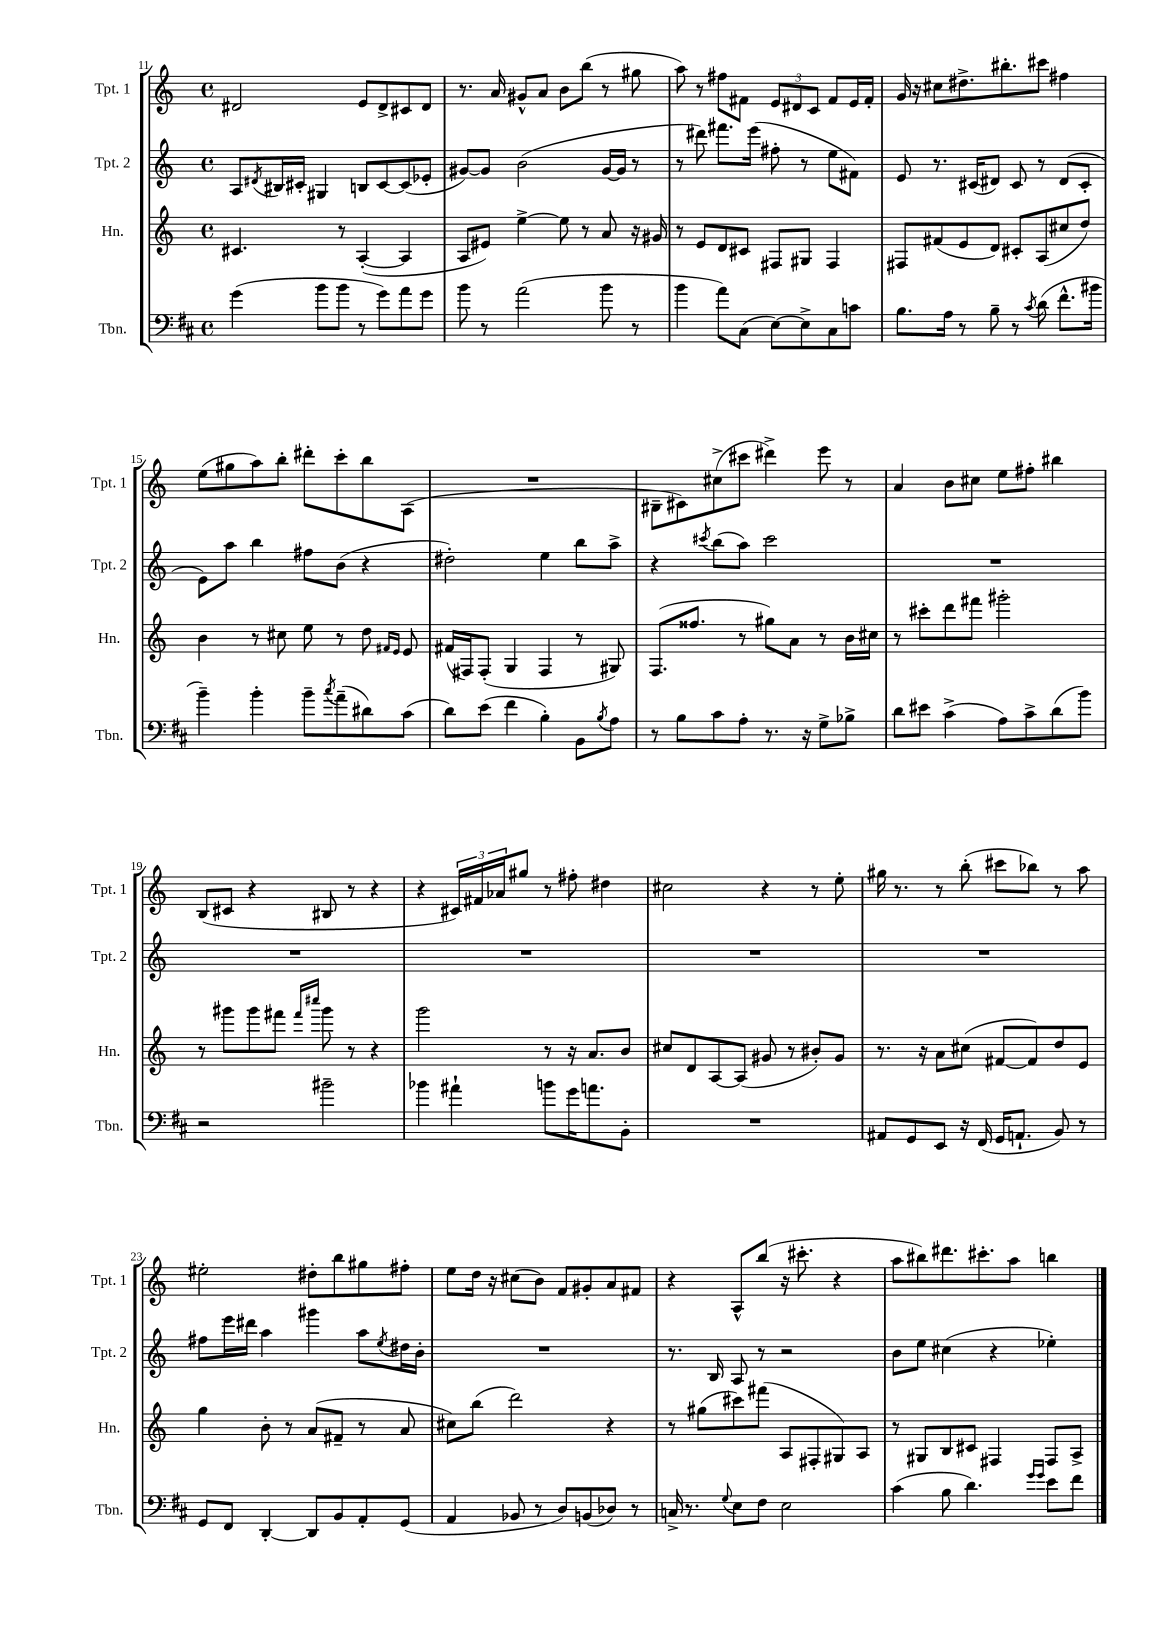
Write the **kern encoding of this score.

**kern	**kern	**kern	**kern
*staff4	*staff3	*staff2	*staff1
*clefF4	*clefG2	*clefG2	*clefG2
*k[f#c#]	*k[]	*k[]	*k[]
*M4/4	*M4/4	*M4/4	*M4/4
*met(c)	*met(c)	*met(c)	*met(c)
(4g	4.c#	8A	2d#
.	.	8qd#	.
.	.	16B#	.
.	.	16c#'	.
8b	.	4G#	.
8b	8r	.	.
8r	([4A'	8B	8e
8g)	.	[8c#	8d#^
8a	4A]	(8c#]	8c#
8g	.	8e-'	8d#
=	=	=	=
8b	8A	[8g#)	8.r
8r	8e#)	8g#]	.
.	.	.	16a
(2a	[4ee^	(2b	8g#^^
.	.	.	8a
.	8ee]	.	8b
.	8r	.	(8bb
8b	8a	[16g#	8r
.	.	16g#]	.
8r	16r	8r	8gg#
.	16g#	.	.
=	=	=	=
4b	8r	8r	8aa)
.	8e	8ddd#)	8r
8a)	8d	8.fff#	8ff#
(8C#	8c#	.	8f#
.	.	(16eee	.
[8E)	8F#	8ff#'	12e
.	.	.	12d#
8E^]	8G#	8r	.
.	.	.	12c
8C#	4F#	8ee	8f#
8c	.	8f#)	16e
.	.	.	16f#'
=	=	=	=
8.B	8F#	8e	16g
.	.	.	16r
.	(8f#	8.r	8cc#
16A	.	.	.
8r	8e	.	8.dd#^
.	.	(16c#	.
8B~	8d)	8d#)	.
.	.	.	8.bb#'
8r	8c#'	8c#	.
8qc#	.	.	.
(8d	(8A	8r	8ccc#
8.f#^^	8cc#	(8d#	4ff#
.	8dd)	8c#'	.
16b#	.	.	.
=	=	=	=
4b~)	4b	8e)	(8ee
.	.	8aa	8gg#
4b'	8r	4bb	8aa)
.	8cc#	.	8bb'
8b~	8ee	8ff#	8ddd#'
8qcc#	.	.	.
(8a~	8r	(8b	8ccc'
8d#)	8dd	4r	8bb
.	16qqf#	.	.
.	16qqe	.	.
(8c#	8e	.	(8A
=	=	=	=
8d)	(16f#	2dd#')	1r
.	16F#)	.	.
(8e	(8F#'	.	.
4f#	4G	.	.
4B')	4F#	4ee	.
8BB	8r	8bb	.
8qB	.	.	.
8A	8G#)	8aa^	.
=	=	=	=
8r	(8.F	4r	8B#~
8B	.	.	8c#)
.	8.ff##	.	.
.	.	8qccc#	.
8c#	.	(8bb	(8cc#^
8A'	8r	8aa)	8ccc#
8.r	8gg#)	2ccc#	4ddd#^)
.	8a	.	.
16r	.	.	.
8G^	8r	.	8eee
8B-^	16b	.	8r
.	16cc#	.	.
=	=	=	=
8d	8r	1r	4a
8e#	8ccc#'	.	.
(4c#^	8ddd	.	8b
.	8fff#	.	8cc#
8A)	2ggg#'	.	8ee
8c#^	.	.	8ff#'
(8d	.	.	4bb#
8b)	.	.	.
=	=	=	=
2r	8r	1r	(8B
.	8ggg#	.	8c#
.	8ggg#	.	4r
.	8fff#	.	.
.	16qqfff#	.	.
.	16qqcccc#	.	.
2b#~	8ggg#	.	8B#
.	8r	.	8r
.	4r	.	4r
=	=	=	=
4b-	2ggg	1r	4r
4a#`	.	.	24c#)
.	.	.	24f#
.	.	.	24a-
.	.	.	8gg#
8b	8r	.	8r
16g	16r	.	8ff#'
8.a	8.a	.	.
.	.	.	4dd#
8BB'	8b	.	.
=	=	=	=
1r	8cc#	1r	2cc#
.	8d	.	.
.	[8A	.	.
.	(8A]	.	.
.	8g#	.	4r
.	8r	.	.
.	8b#')	.	8r
.	8g#	.	8ee'
=	=	=	=
8AA#	8.r	1r	16gg#
.	.	.	8.r
8GG	.	.	.
.	16r	.	.
8EE	8a	.	8r
16r	(8cc#	.	(8bb'
(16FF#	.	.	.
16GG	[8f#	.	8ccc#
8.AA`	.	.	.
.	8f#])	.	8bb-)
8BB)	8dd	.	8r
8r	8e	.	8aa
=	=	=	=
8GG	4gg	8ff#	2ee#'
8FF#	.	16eee	.
.	.	16ddd#	.
[4DD'	8b'	4aa	.
.	8r	.	.
8DD]	(8a	4ggg#	8dd#'
8BB	8f#~	.	8bb
8AA'	8r	8aa	8gg#
.	.	8qee	.
(8GG	8a	16dd#	8ff#'
.	.	16b'	.
=	=	=	=
4AA	8cc#)	1r	8ee
.	(8bb	.	16dd
.	.	.	16r
8BB-	2ddd)	.	(8cc#
8r	.	.	8b)
8D)	.	.	8f
(8BB	.	.	8g#'
8D-)	4r	.	8a
8r	.	.	8f#
=	=	=	=
16C^	8r	8.r	4r
8.r	.	.	.
.	(8gg#	.	.
.	.	16B	.
8qqG	.	.	.
8E	8ccc#)	8A	8A^^
8F#	(8fff#	8r	(8bb
2E	8A	2r	16r
.	.	.	8.ccc#'
.	8F#'	.	.
.	8G#)	.	4r
.	8A	.	.
=	=	=	=
(4c#	8r	8b	8aa
.	8G#	8ee	8bb#)
8B	8B	(4cc#	8.ddd#
4.d)	8c#	.	.
.	.	.	8.ccc#'
.	4F#	4r	.
.	.	.	8aa
16qqg	.	.	.
16qqg	.	.	.
8e	8F#	4ee-')	4bb
8f#	8A^	.	.
==	==	==	==
*-	*-	*-	*-
